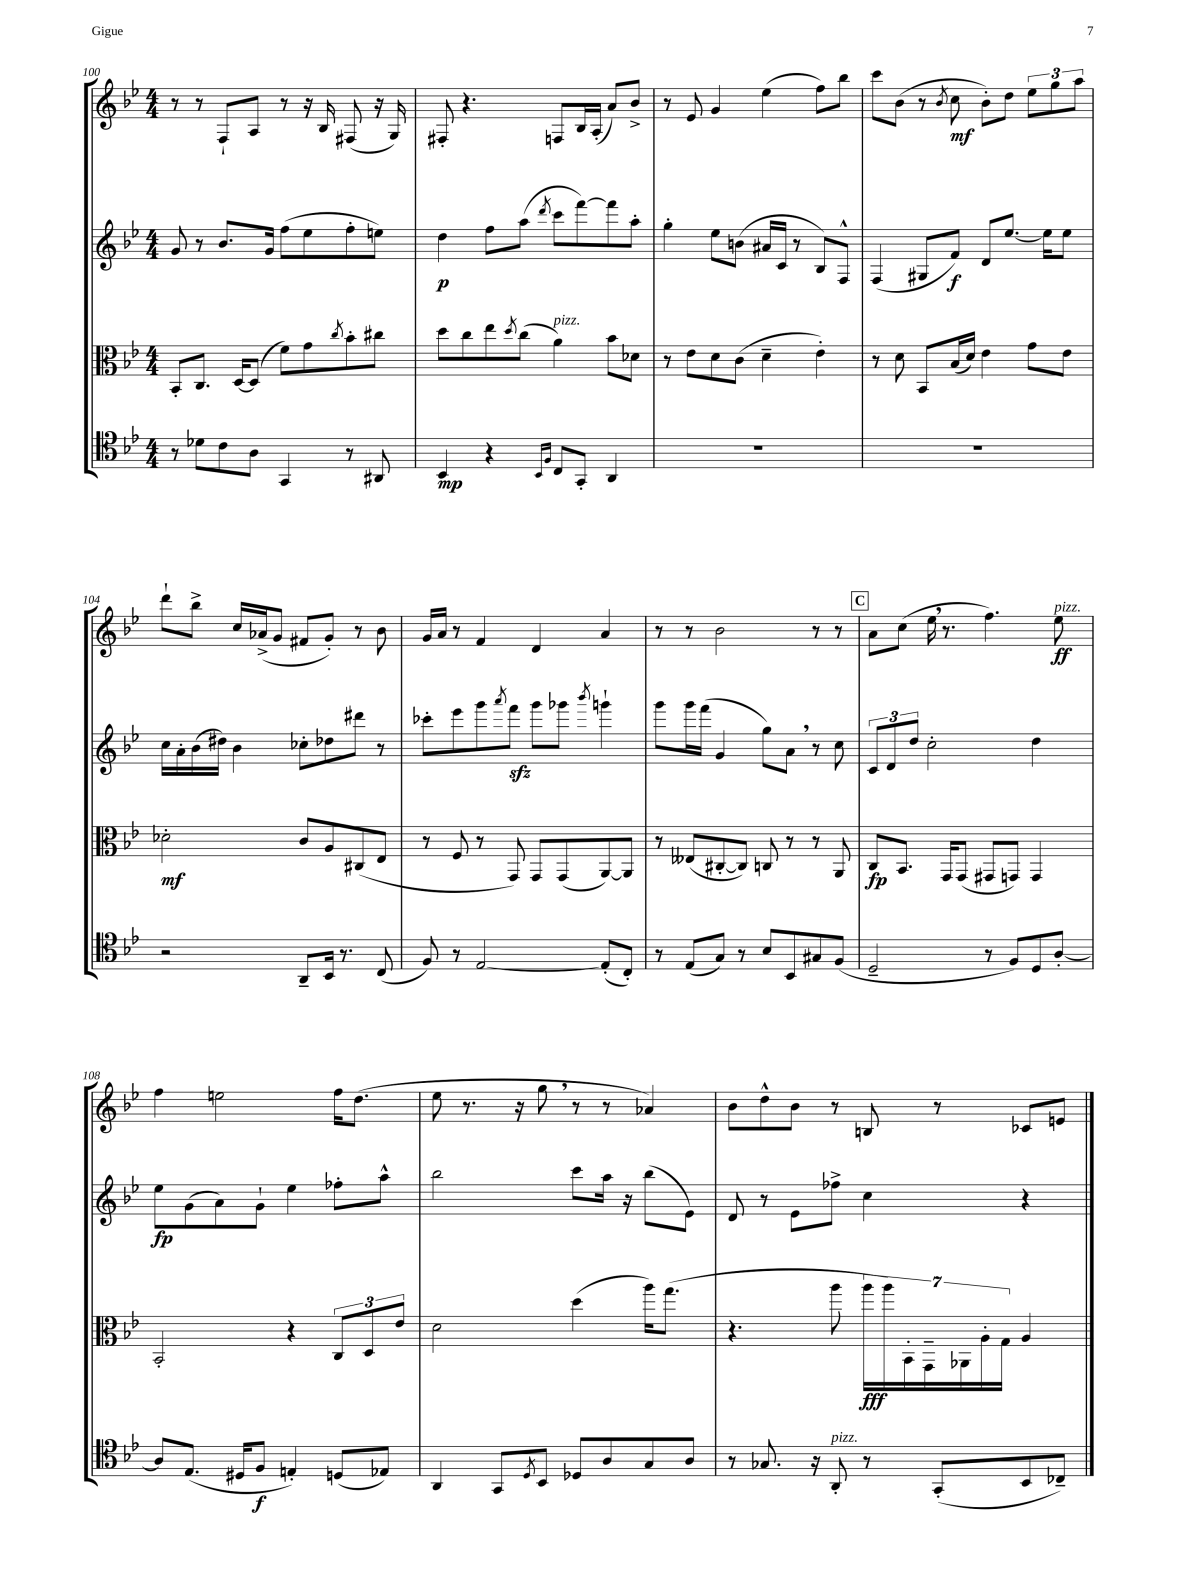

**kern	**dynam	**kern	**dynam	**kern	**dynam	**kern	**dynam
*part4	*part4	*part3	*part3	*part2	*part2	*part1	*part1
*staff4	*staff4	*staff3	*staff3	*staff2	*staff2	*staff1	*staff1
*clefC4	*	*clefC3	*	*clefG2	*	*clefG2	*
*k[b-e-]	*	*k[b-e-]	*	*k[b-e-]	*	*k[b-e-]	*
*M4/4	*	*M4/4	*	*M4/4	*	*M4/4	*
=100	=100	=100	=100	=100	=100	=100	=100
8r	.	8BB-'/L	.	8g/	.	8r	.
8d-X\L	.	8.C/J	.	8r	.	8r	.
8c\	.	.	.	8.b-/L	.	8F`/L	.
.	.	[16D/KL	.	.	.	.	.
8A\J	.	(8D/J]	.	.	.	8A/J	.
.	.	.	.	16g/Jk	.	.	.
4GG/	.	8f\L)	.	(8ff\L	.	8r	.
.	.	8g\	.	8ee-\	.	16r	.
.	.	.	.	.	.	16B-/	.
.	.	8qcc/	.	.	.	.	.
8r	.	8b-'\	.	8ff'\	.	(8F#X/	.
8AA#X/	.	8cc#X\J	.	8een\J)	.	16r	.
.	.	.	.	.	.	16G/)	.
=101	=101	=101	=101	=101	=101	=101	=101
4BB-/	mp	8dd\L	.	4dd\	p	8F#X'/	.
.	.	8cc\	.	.	.	4.r	.
4r	.	8ee-\	.	8ff\L	.	.	.
.	.	8qdd/	.	.	.	.	.
.	.	(8cc\J	.	(8aa\J	.	.	.
16qqBB-/LL	.	.	.	.	.	.	.
16qqF/JJ	.	.	.	8qddd/	.	.	.
!	!	!LO:TX:a:i:t=pizz.	!	!	!	!	!
8C/L	.	4a\)	.	8ccc\L	.	8Fn/L	.
8GG'/J	.	.	.	[8fff\)	.	16B-/L	.
.	.	.	.	.	.	(16A'/JJ	.
4AA/	.	8b-\L	.	8fff\]	.	8a/L)	.
.	.	8d-X\J	.	8aa'\J	.	8b-^/J	.
=102	=102	=102	=102	=102	=102	=102	=102
1r	.	8r	.	4gg'\	.	8r	.
.	.	8e-\L	.	.	.	8e-/	.
.	.	8d\	.	8ee-\L	.	4g/	.
.	.	(8c\J	.	(8bn\J	.	.	.
.	.	4d~\	.	16a#X/LL	.	(4ee-\	.
.	.	.	.	16c/JJ	.	.	.
.	.	.	.	8r	.	.	.
.	.	4e-'\)	.	8B-/L)	.	8ff\L)	.
.	.	.	.	8F^^/J	.	8bb-\J	.
=103	=103	=103	=103	=103	=103	=103	=103
1r	.	8r	.	(4F/	.	8ccc\L	.
.	.	8d\	.	.	.	(8b-\J	.
.	.	8BB-/L	.	8G#X/L	.	8r	.
.	.	.	.	.	.	8qb-/	.
.	.	(16B-/L	.	8f/J)	f	8cc\	mf
.	.	16d/JJ)	.	.	.	.	.
.	.	4e-\	.	8d/L	.	8b-'\L)	.
.	.	.	.	[8.ee-/J	.	8dd\J	.
.	.	8g\L	.	.	.	12ee-\L	.
.	.	.	.	16ee-\KL]	.	.	.
.	.	.	.	.	.	12gg\	.
.	.	8e-\J	.	8ee-\J	.	.	.
.	.	.	.	.	.	12aa\J	.
!!LO:LB:g=z
=104	=104	=104	=104	=104	=104	=104	=104
2r	.	2d-X'\	mf	16cc\LL	.	8ddd`\L	.
.	.	.	.	16a'\	.	.	.
.	.	.	.	(16b-\	.	8bb-^\J	.
.	.	.	.	16dd#X\JJ)	.	.	.
.	.	.	.	4b-\	.	16cc/LL	.
.	.	.	.	.	.	(16a-X^/J	.
.	.	.	.	.	.	8g/J	.
8AA~/L	.	8c/L	.	8cc-X'\L	.	8f#X/L	.
16BB-/Jk	.	8A/	.	8dd-X\	.	8g'/J)	.
8.r	.	.	.	.	.	.	.
.	.	(8C#X/	.	8ddd#X\J	.	8r	.
(8C/	.	8E-/J	.	8r	.	8b-\	.
=105	=105	=105	=105	=105	=105	=105	=105
8F/)	.	8r	.	8ccc-X'\L	.	16g/LL	.
.	.	.	.	.	.	16a/JJ	.
8r	.	8F/	.	8eee-\	.	8r	.
[2E-/	.	8r	.	8ggg\	.	4f/	.
.	.	.	.	8qaaa/	.	.	.
.	.	8GG/)	.	8fffzz\J	.	.	.
.	.	8GG/L	.	8ggg\L	.	4d/	.
.	.	(8GG/	.	8ggg-X\J	.	.	.
.	.	.	.	8qbbb-/	.	.	.
(8E-'/L]	.	[8AA/)	.	4gggn`\	.	4a/	.
8C'/J)	.	8AA/J]	.	.	.	.	.
=106	=106	=106	=106	=106	=106	=106	=106
8r	.	8r	.	8ggg\L	.	8r	.
(8E-/L	.	(8E--X/L	.	16ggg\L	.	8r	.
.	.	.	.	(16fff\JJ	.	.	.
8G/J)	.	[8C#X'/	.	4g/	.	2b-\	.
8r	.	8C#/J])	.	.	.	.	.
8B-/L	.	8Cn/	.	8gg\L)	.	.	.
8BB-/	.	8r	.	8a,\J	.	.	.
8G#X/	.	8r	.	8r	.	8r	.
(8F/J	.	8AA/	.	8cc\	.	8r	.
!!LO:REH:place=s1:t=C
=107	=107	=107	=107	=107	=107	=107	=107
2D~/	.	8C/L	fp	12c/L	.	8a\L	.
.	.	.	.	12d/	.	.	.
.	.	8.BB-/J	.	.	.	(8cc\J	.
.	.	.	.	12dd/J	.	.	.
.	.	.	.	2cc'\	.	16ee-,\	.
.	.	16GG/KL	.	.	.	8.r	.
.	.	(8GG/J	.	.	.	.	.
8r	.	8GG#X/L	.	.	.	4.ff\)	.
8F/L)	.	8GGn/J)	.	.	.	.	.
8D/	.	4GG/	.	4dd\	.	.	.
!	!	!	!	!	!	!LO:TX:a:i:t=pizz.	!
[8A'/J	.	.	.	.	.	8ee-\	ff
!!LO:LB:g=z
=108	=108	=108	=108	=108	=108	=108	=108
8A/L]	.	2BB-'/	.	8ee-\L	fp	4ff\	.
(8.E-/J	.	.	.	(8g\	.	.	.
.	.	.	.	8a\)	.	2een\	.
16D#X/KL	.	.	.	.	.	.	.
8F/J	f	.	.	8g`\J	.	.	.
4En'/)	.	4r	.	4ee-\	.	.	.
(8Dn/L	.	12C/L	.	8ff-X'\L	.	16ff\KL	.
.	.	.	.	.	.	(8.dd\J	.
.	.	12D/	.	.	.	.	.
8E-X/J)	.	.	.	8aa^^\J	.	.	.
.	.	12e-/J	.	.	.	.	.
=109	=109	=109	=109	=109	=109	=109	=109
4AA/	.	2d\	.	2bb-\	.	8ee-\	.
.	.	.	.	.	.	8.r	.
8GG/L	.	.	.	.	.	.	.
.	.	.	.	.	.	16r	.
8qD/	.	.	.	.	.	.	.
8BB-/J	.	.	.	.	.	8gg,\	.
8D-X/L	.	(4dd\	.	8ccc\L	.	8r	.
8A/	.	.	.	16aa\Jk	.	8r	.
.	.	.	.	16r	.	.	.
8G/	.	16aa\KL)	.	(8bb-\L	.	4a-X/)	.
.	.	(8.gg\J	.	.	.	.	.
8A/J	.	.	.	8e-\J)	.	.	.
=110	=110	=110	=110	=110	=110	=110	=110
8r	.	4.r	.	8d/	.	8b-\L	.
8.G-X/	.	.	.	8r	.	8dd^^\	.
.	.	.	.	8e-\L	.	8b-\J	.
16r	.	.	.	.	.	.	.
!LO:TX:a:i:t=pizz.	!	!	!	!	!	!	!
8AA'/	.	8aa\	.	8ff-X^\J	.	8r	.
8r	.	28aa\LL	fff	4cc\	.	8Bn/	.
.	.	28aa\)	.	.	.	.	.
.	.	28BB-'\	.	.	.	.	.
.	.	28GG~\	.	.	.	.	.
(8GG'/L	.	.	.	.	.	8r	.
.	.	28AA-X\	.	.	.	.	.
.	.	28A'\	.	.	.	.	.
.	.	28G\JJ	.	.	.	.	.
8BB-/	.	4A/	.	4r	.	8c-X/L	.
8C-X~/J)	.	.	.	.	.	8en/J	.
==	==	==	==	==	==	==	==
*-	*-	*-	*-	*-	*-	*-	*-
